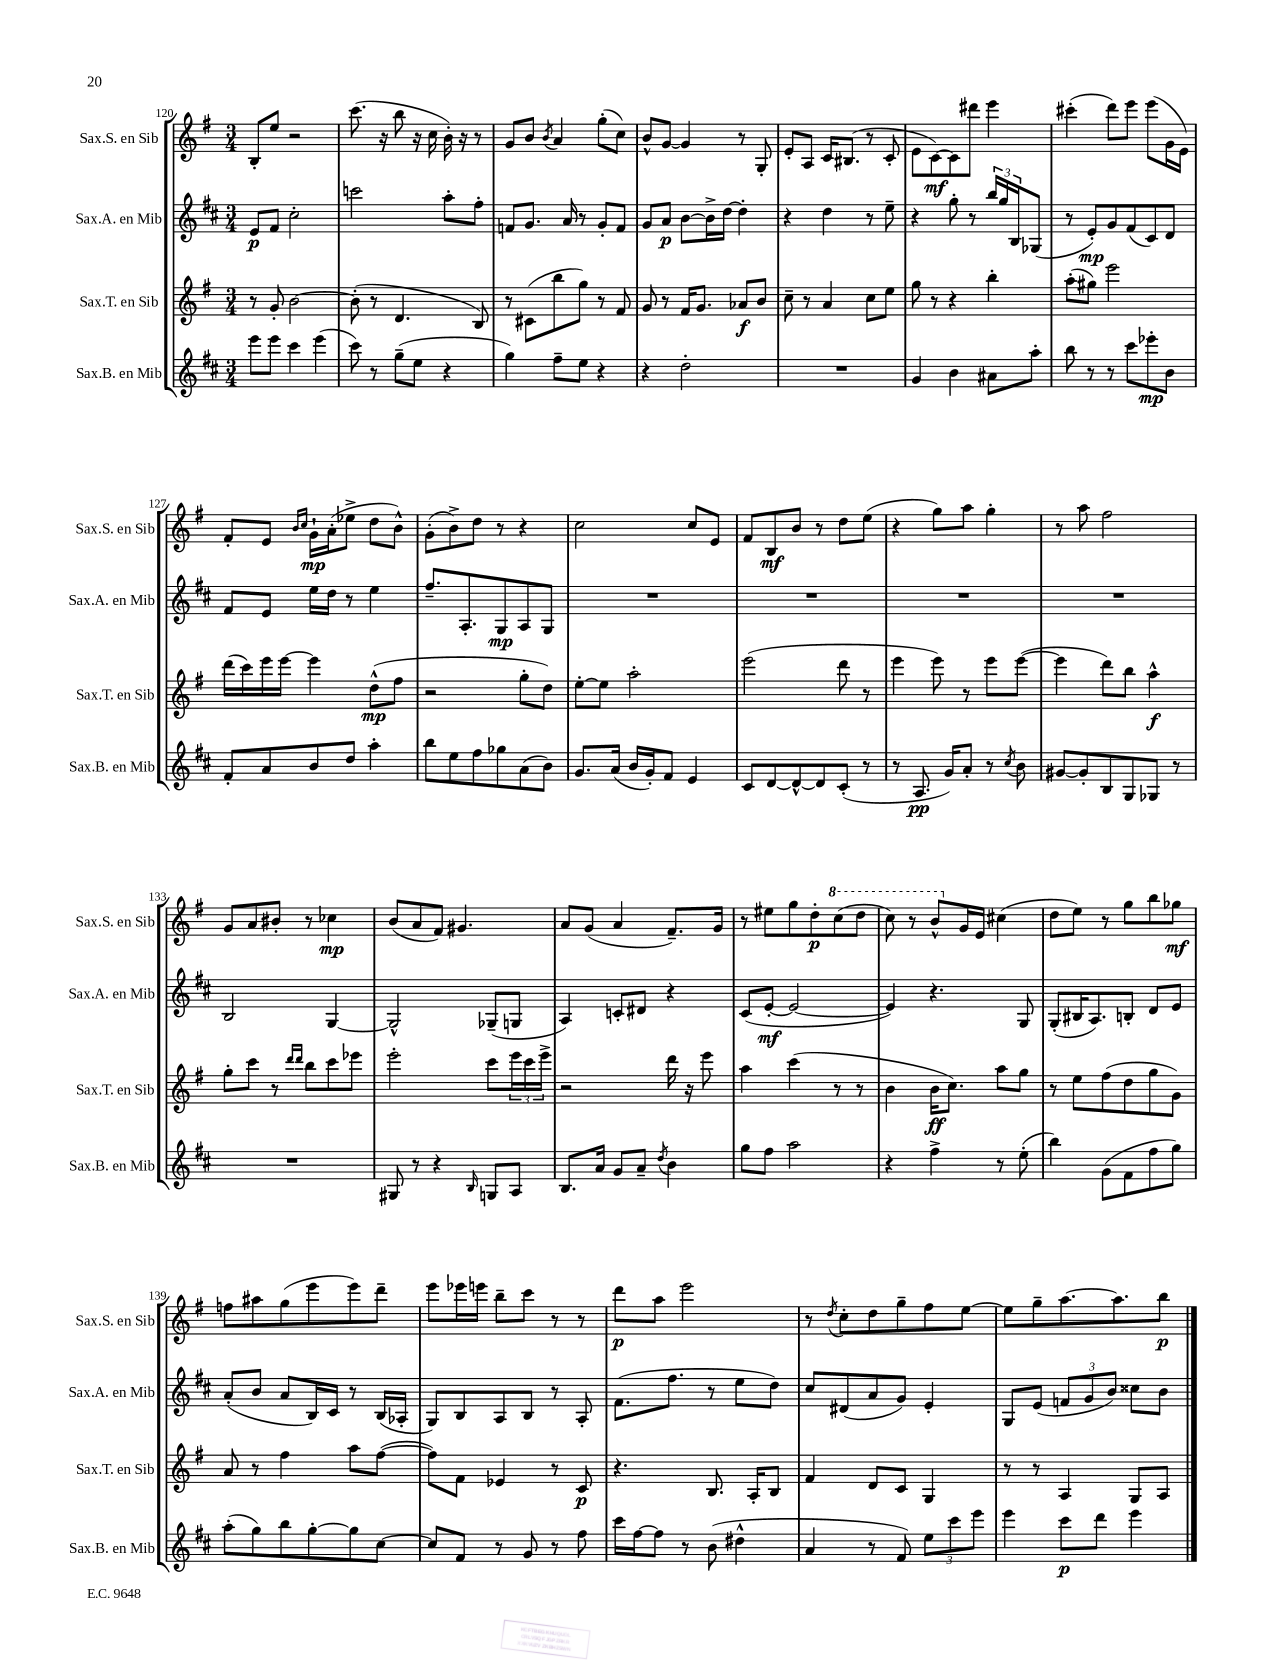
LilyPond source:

<<
\new StaffGroup <<
\new Staff = "s0" \with { instrumentName = "Sax.S. en Sib" shortInstrumentName = "Sax.S. en Sib" } {
    \clef treble \key g \major \numericTimeSignature \time 3/4
    b8-. e''8 r2 |
    c'''8.( r16 b''8 r16 c''16 b'16-.) r16 r8 |
    g'8 b'8 \acciaccatura { b'8 } a'4 g''8-.( c''8) |
    b'8-^ g'8~ g'4 r8 g8-. |
    e'8-. a8 c'16 bis8.( r8 c'8-. |
    e'8 c'8~\mf) c'8 dis'''8 e'''4 |
    cis'''4-.( d'''8) e'''8 e'''8( g'16 e'16) |
    fis'8-. e'8 \grace { b'16 c''16 } g'16-!\mp a'16-.( ees''8-> d''8 b'8-^) |
    g'8-.( b'8->) d''8 r8 r4 |
    c''2 c''8 e'8 |
    fis'8 b8\mf b'8 r8 d''8 e''8( |
    r4 g''8) a''8 g''4-. |
    r8 a''8 fis''2 |
    g'8 a'8 bis'8-. r8 ces''4\mp |
    b'8( a'8 fis'8) gis'4. |
    a'8 g'8( a'4 fis'8.--) g'16 |
    r8 eis''8 g''8 d''8-.\p \ottava #1 c'''8( d'''8 |
    c'''8) r8 b''8-^ \ottava #0 g'16 e'16 cis''4( |
    d''8 e''8) r8 g''8 b''8 ges''8\mf |
    f''8 ais''8 g''8( e'''8 e'''8) d'''8-- |
    e'''8 ees'''16 e'''16 b''8-- c'''8 r8 r8 |
    d'''8\p a''8 e'''2 |
    r8 \acciaccatura { d''8 } c''8-. d''8 g''8-- fis''8 e''8~ |
    e''8 g''8-- a''8.~ a''8. b''8\p \bar "|." |
}
\new Staff = "s1" \with { instrumentName = "Sax.A. en Mib" shortInstrumentName = "Sax.A. en Mib" } {
    \clef treble \key d \major \numericTimeSignature \time 3/4
    e'8\p fis'8 cis''2-. |
    c'''2 a''8-. fis''8-. |
    f'8 g'8. a'16 r8 g'8-. f'8 |
    g'8 a'8\p b'8~ b'16-> d''16~ d''4-. |
    r4 d''4 r8 e''8-- |
    r4 g''8-. r8 \tuplet 3/2 { b''16 g''16 b16 } ges8( |
    r8 e'8-.\mp) g'8 fis'8( cis'8) d'8 |
    fis'8 e'8 e''16 d''16 r8 e''4 |
    fis''8.-- a8.-. g8\mp a8 g8 |
    R2. |
    R2. |
    R2. |
    R2. |
    b2 g4~ |
    g2-^ ges8--( g8 |
    a4) c'8-. dis'8 r4 |
    cis'8( e'8~-.\mf e'2~ |
    e'4) r4. g8 |
    g8-.( bis16 a8.) b8-. d'8 e'8 |
    a'8-.( b'8 a'8 b16) cis'16 r8 b16( aes16-. |
    g8) b8 a8 b8 r8 a8-. |
    fis'8.( fis''8. r8 e''8 d''8) |
    cis''8 dis'8( a'8 g'8) e'4-. |
    g8 e'8( \tuplet 3/2 { f'8 g'8 b'8) } cisis''8 b'8 \bar "|." |
}
\new Staff = "s2" \with { instrumentName = "Sax.T. en Sib" shortInstrumentName = "Sax.T. en Sib" } {
    \clef treble \key g \major \numericTimeSignature \time 3/4
    r8 g'8-. b'2~ |
    b'8-.( r8 d'4. b8) |
    r8 cis'8( b''8 g''8) r8 fis'8 |
    g'8 r8 fis'16 g'8. aes'8\f b'8 |
    c''8-- r8 a'4 c''8 e''8 |
    g''8 r8 r4 b''4-. |
    a''8-.( gis''8) e'''2 |
    d'''16( c'''16) e'''16 e'''16~ e'''4 d''8-^\mp( fis''8 |
    r2 g''8-. d''8) |
    e''8~-. e''8 a''2-. |
    e'''2( d'''8 r8 |
    e'''4 e'''8) r8 e'''8 e'''8~( |
    e'''4 d'''8) b''8 a''4-^\f |
    g''8-. c'''8 r8 \grace { d'''16 d'''16 } b''8 c'''8 ees'''8 |
    e'''2-. c'''8 \tuplet 3/2 { e'''16 c'''16 e'''16-> } |
    r2 d'''16 r16 e'''8 |
    a''4 c'''4( r8 r8 |
    b'4 b'16\ff c''8.) a''8 g''8 |
    r8 e''8 fis''8( d''8 g''8 g'8) |
    a'8 r8 fis''4 a''8 fis''8~( |
    fis''8) fis'8 ees'4 r8 c'8\p |
    r4. b8. a16-. b8 |
    fis'4 d'8 c'8 g4 |
    r8 r8 a4 g8 a8 \bar "|." |
}
\new Staff = "s3" \with { instrumentName = "Sax.B. en Mib" shortInstrumentName = "Sax.B. en Mib" } {
    \clef treble \key d \major \numericTimeSignature \time 3/4
    e'''8 e'''8 cis'''4 e'''4( |
    cis'''8) r8 g''8--( e''8 r4 |
    g''4) fis''8-- e''8 r4 |
    r4 d''2-. |
    R2. |
    g'4 b'4 ais'8 a''8-. |
    b''8 r8 r8 cis'''8 ees'''8-.\mp b'8 |
    fis'8-. a'8 b'8 d''8 a''4-. |
    b''8 e''8 fis''8 ges''8 a'8( b'8) |
    g'8. a'16( b'16 g'16-.) fis'8 e'4 |
    cis'8 d'8~ d'8~-^ d'8 cis'8-.( r8 |
    r8 a8.\pp g'16) a'8-. r8 \acciaccatura { cis''8 } b'8 |
    gis'8~ gis'8-. b8 g8 ges8 r8 |
    R2. |
    gis8 r8 r4 \grace { b16 } g8 a8 |
    b8. a'16 g'8 a'8-- \acciaccatura { d''8 } b'4 |
    g''8 fis''8 a''2 |
    r4 fis''4-> r8 e''8-.( |
    b''4) g'8( fis'8 fis''8 g''8) |
    a''8-.( g''8) b''8 g''8~-. g''8 cis''8~ |
    cis''8 fis'8 r8 g'8 r8 fis''8 |
    cis'''16 fis''16~ fis''8 r8 b'8( dis''4-^ |
    a'4 r8 fis'8) \tuplet 3/2 { e''8 cis'''8 e'''8 } |
    e'''4 cis'''8\p d'''8 e'''4 \bar "|." |
}
>>
>>
\layout { \context { \Score currentBarNumber = #120 } }
